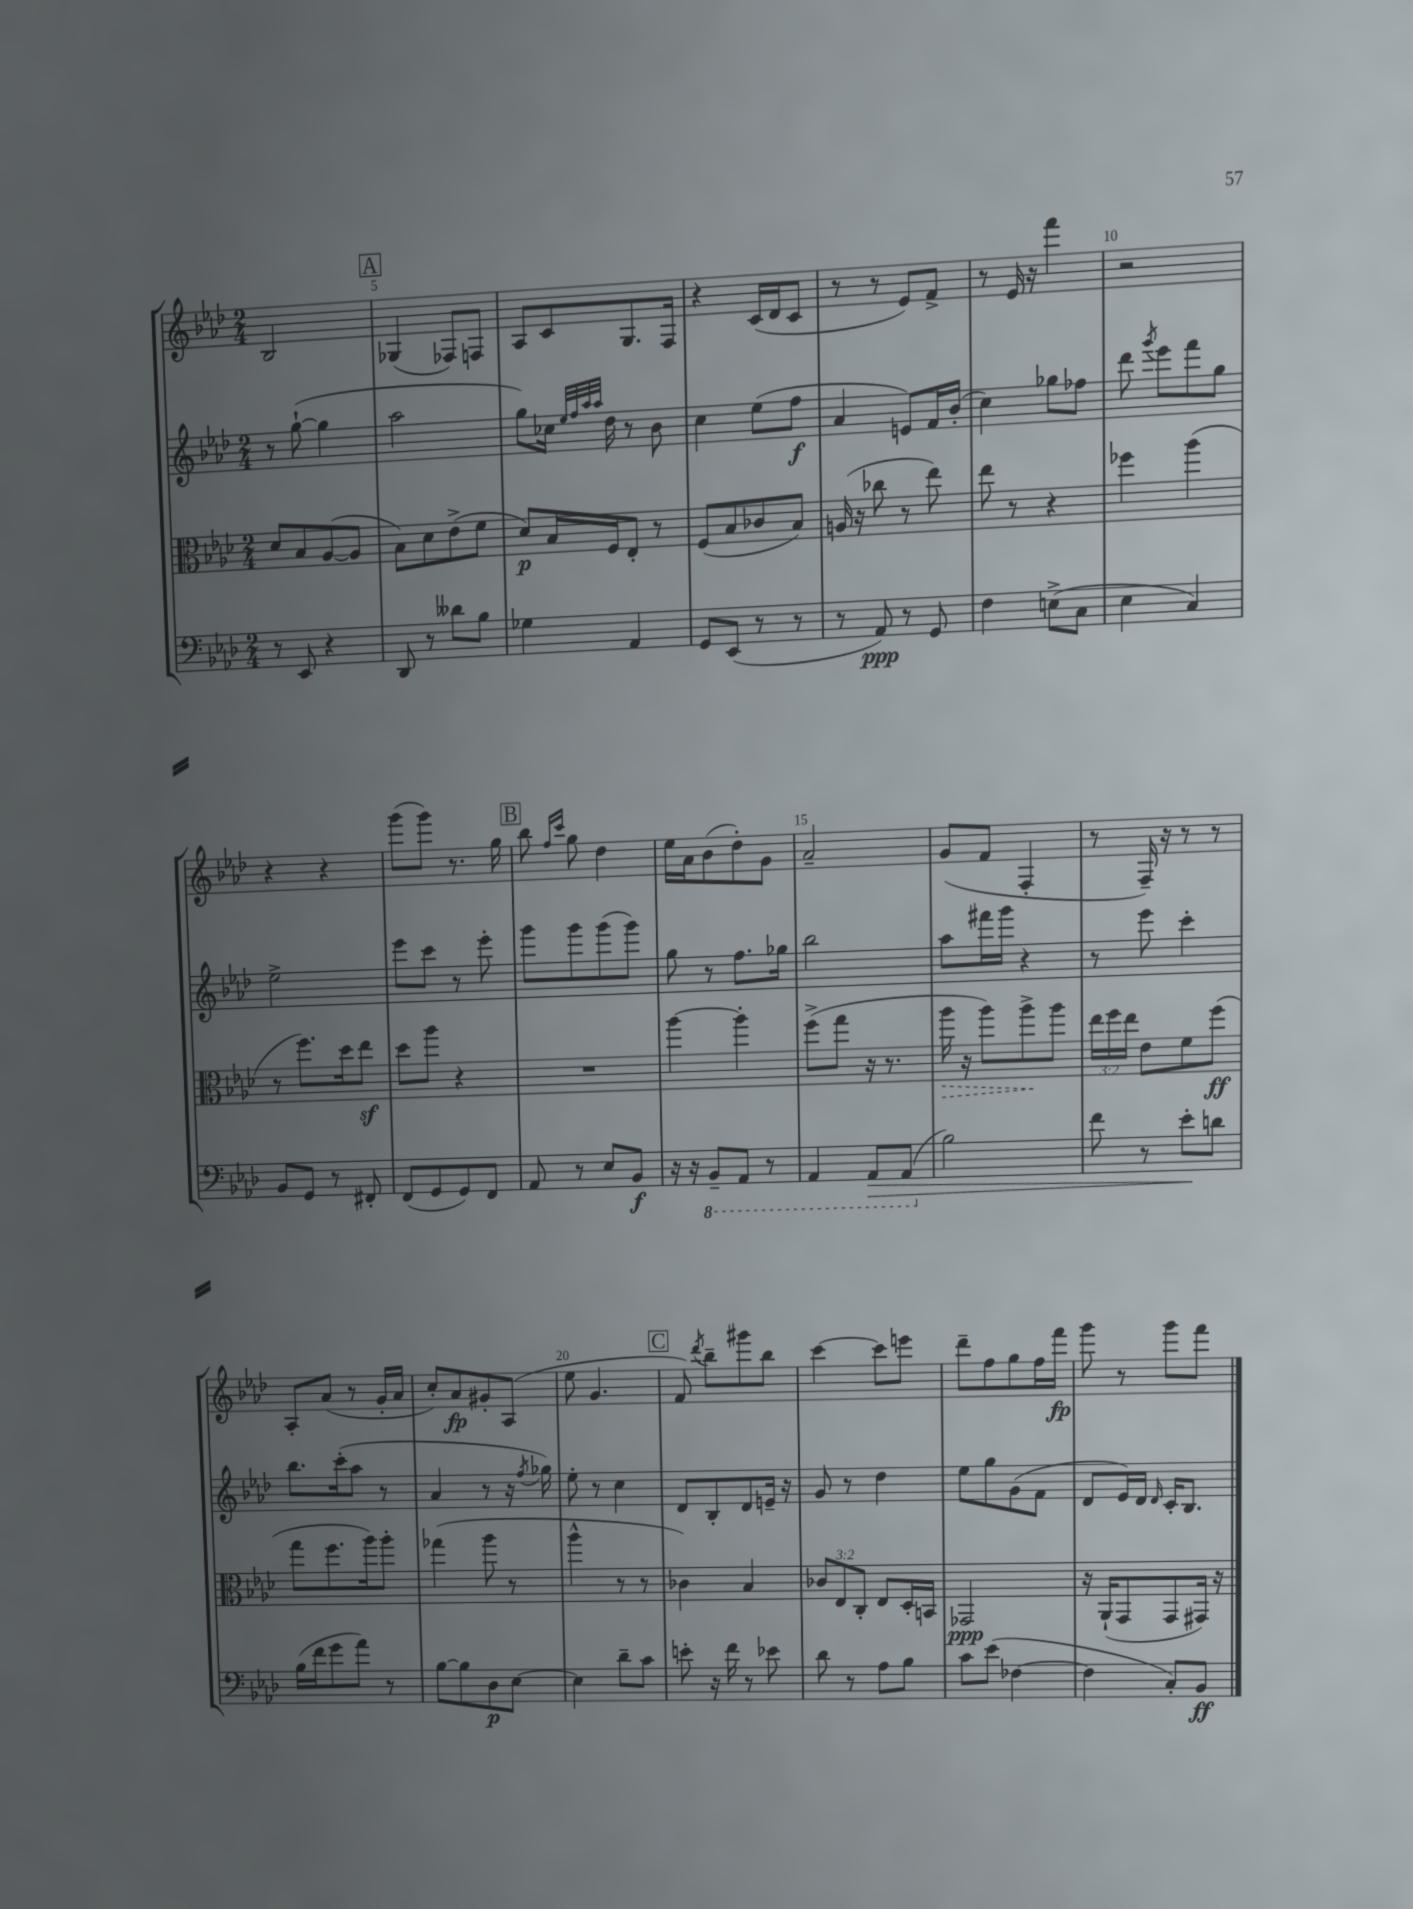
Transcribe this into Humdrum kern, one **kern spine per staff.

**kern	**dynam	**kern	**dynam	**kern	**dynam	**kern	**dynam
*part4	*part4	*part3	*part3	*part2	*part2	*part1	*part1
*staff4	*staff4	*staff3	*staff3	*staff2	*staff2	*staff1	*staff1
*clefF4	*	*clefC3	*	*clefG2	*	*clefG2	*
*k[b-e-a-d-]	*	*k[b-e-a-d-]	*	*k[b-e-a-d-]	*	*k[b-e-a-d-]	*
*M2/4	*	*M2/4	*	*M2/4	*	*M2/4	*
=4	=4	=4	=4	=4	=4	=4	=4
8r	.	8d-/L	.	8r	.	2B-/	.
8EE-/	.	8B-/	.	([8gg`\	.	.	.
4r	.	([8A-/	.	4gg\]	.	.	.
.	.	8A-/J]	.	.	.	.	.
!!LO:REH:place=s1:t=A
=5	=5	=5	=5	=5	=5	=5	=5
8DD-/	.	8B-\L)	.	2aa-\	.	(4G-X/	.
8r	.	8d-\	.	.	.	.	.
8d--X\L	.	(8e-^\	.	.	.	8F-X/L)	.
8B-\J	.	8f\J	.	.	.	8Fn/J	.
=6	=6	=6	=6	=6	=6	=6	=6
4G-X\	.	8d-/L)	p	8gg\L)	.	8A-/L	.
.	.	16B-/L	.	16cc-X\Jk	.	8c/	.
.	.	.	.	32qqee-/LLL	.	.	.
.	.	.	.	32qqff/	.	.	.
.	.	.	.	32qqaa-/	.	.	.
.	.	.	.	32qqaa-/JJJ	.	.	.
.	.	16F/J	.	16dd-\	.	.	.
4AA-/	.	8E-'/J	.	8r	.	8.G/	.
.	.	8r	.	8b-\	.	.	.
.	.	.	.	.	.	16F/Jk	.
=7	=7	=7	=7	=7	=7	=7	=7
8GG/L	.	(8F/L	.	4cc\	.	4r	.
(8EE-/J	.	8B-/	.	.	.	.	.
8r	.	8c-X/	.	(8ee-\L	.	(16c/LL	.
.	.	.	.	.	.	16d-/J	.
8r	.	8B-/J)	.	8ff\J	f	8c/J	.
=8	=8	=8	=8	=8	=8	=8	=8
8r	.	(16An/	.	4a-/	.	8r	.
.	.	16r	.	.	.	.	.
8AA-/)	ppp	8cc-X\	.	.	.	8r	.
8r	.	8r	.	8en/L)	.	8e-/L)	.
8GG/	.	8ee-\)	.	16f/L	.	8f^/J	.
.	.	.	.	(16b-'/JJ	.	.	.
=9	=9	=9	=9	=9	=9	=9	=9
4F\	.	8ee-\	.	4cc\)	.	8r	.
.	.	8r	.	.	.	16e-/	.
.	.	.	.	.	.	16r	.
(8En^\L	.	4r	.	8gg-X\L	.	4fff\	.
8C\J	.	.	.	8ff-X\J	.	.	.
=10	=10	=10	=10	=10	=10	=10	=10
4E-\	.	4ff-X\	.	8ddd-\	.	2r	.
.	.	.	.	8qggg/	.	.	.
.	.	.	.	8eee-\L	.	.	.
4C/)	.	(4aa-\	.	8fff\	.	.	.
.	.	.	.	8gg\J	.	.	.
!!LO:LB:g=z
=11	=11	=11	=11	=11	=11	=11	=11
8BB-/L	.	8r	.	2ee-^\	.	4r	.
8GG/J	.	8.ff\L)	.	.	.	.	.
8r	.	.	.	.	.	4r	.
.	.	16dd-\k	.	.	.	.	.
8FF#X'/	.	8ee-z\J	.	.	.	.	.
=12	=12	=12	=12	=12	=12	=12	=12
(8FF/L	.	8dd-\L	.	8eee-\L	.	(8ggg\L	.
8GG/	.	8aa-\J	.	8ccc\J	.	8ggg\J)	.
8GG/)	.	4r	.	8r	.	8.r	.
8FF/J	.	.	.	8eee-'\	.	.	.
.	.	.	.	.	.	16gg\	.
!!LO:REH:place=s1:t=B
=13	=13	=13	=13	=13	=13	=13	=13
8AA-/	.	2r	.	8ggg\L	.	8bb-\	.
.	.	.	.	.	.	16qqff/LL	.
.	.	.	.	.	.	16qqccc/JJ	.
8r	.	.	.	8ggg\	.	8gg\	.
8E-/L	.	.	.	(8ggg\	.	4dd-\	.
8BB-/J	f	.	.	8ggg\J)	.	.	.
=14	=14	=14	=14	=14	=14	=14	=14
16r	.	[4aa-\	.	8gg\	.	16ee-\LL	.
16r	.	.	.	.	.	16a-\J	.
*8ba	*	*	*	*	*	*	*
8BBB-~/L	.	.	.	8r	.	(8b-\	.
8AAA-/J	.	4aa-'\]	.	8.ff\L	.	8dd-'\)	.
8r	.	.	.	.	.	8g\J	.
.	.	.	.	16gg-X\Jk	.	.	.
=15	=15	=15	=15	=15	=15	=15	=15
4AAA-/	.	(8ff^\L	.	2bb-\	.	2a-~/	.
.	.	8gg\J	.	.	.	.	.
!	!LO:HP:b	!	!	!	!	!	!
8AAA-/L	>	16r	.	.	.	.	.
.	.	8.r	.	.	.	.	.
(8AAA-/J	.	.	.	.	.	.	.
=16	=16	=16	=16	=16	=16	=16	=16
*X8ba	*	*	*	*	*	*	*
!	!	!	!LO:HP:b	!	!	!	!
2B-\)	.	16aa-\	>	8aa-\L	.	(8g/L	.
.	.	16r	.	.	.	.	.
.	.	8aa-\L)	.	16fff#X\L	.	8f/J	.
.	.	.	.	16ggg\JJ	.	.	.
.	.	8aa-^\	.	4r	.	4F'/	.
.	.	8aa-\J	]	.	.	.	.
=17	=17	=17	=17	=17	=17	=17	=17
8f\	.	24ee-\LL	.	8r	.	8r	.
.	.	24ff\	.	.	.	.	.
.	.	24ee-\JJ	.	.	.	.	.
8r	.	8e-\L	.	8eee-\	.	16F~/)	.
.	.	.	.	.	.	16r	.
8e-'\L	.	8f\	.	4ccc'\	.	8r	.
8dn\J	]	(8ff\J	ff	.	.	8r	.
!!LO:LB:g=z
=18	=18	=18	=18	=18	=18	=18	=18
(16B-\LL	.	8gg\L	.	8.bb-\L	.	8A-'/L	.
16f\J	.	.	.	.	.	.	.
8g\	.	8.ff\	.	.	.	(8a-/J	.
.	.	.	.	(16ccc'\k	.	.	.
8a-\J)	.	.	.	8aa-\J	.	8r	.
.	.	16aa-\k)	.	.	.	.	.
8r	.	8aa-'\J	.	8r	.	16g'/LL	.
.	.	.	.	.	.	16a-/JJ	.
=19	=19	=19	=19	=19	=19	=19	=19
[8B-\L	.	(4gg-X\	.	4a-/	.	8cc'/L)	.
8B-\]	.	.	.	.	.	8a-/	fp
8D-\	p	8aa-\	.	8r	.	8g#X'/	.
[8E-\J	.	8r	.	16r	.	(8A-/J	.
.	.	.	.	8qff/	.	.	.
.	.	.	.	16gg-X\)	.	.	.
=20	=20	=20	=20	=20	=20	=20	=20
4E-\]	.	4aa-^^\	.	8ee-'\	.	8ee-\	.
.	.	.	.	8r	.	4.g/	.
8d-~\L	.	8r	.	4cc\	.	.	.
8c\J	.	8r	.	.	.	.	.
!!LO:REH:place=s1:t=C
=21	=21	=21	=21	=21	=21	=21	=21
8en'\	.	4c-X\)	.	8d-/L	.	8f/)	.
.	.	.	.	.	.	8qddd-/	.
16r	.	.	.	8B-'/	.	8bb-~\L	.
16f\	.	.	.	.	.	.	.
8r	.	4B-/	.	8d-/	.	8ggg#X\	.
8e-X\	.	.	.	16en~/Jk	.	8bb-\J	.
.	.	.	.	16r	.	.	.
=22	=22	=22	=22	=22	=22	=22	=22
8d-\	.	12c-X/L	.	8g/	.	[4ccc\	.
.	.	12E-/	.	.	.	.	.
8r	.	.	.	8r	.	.	.
.	.	12C'/J	.	.	.	.	.
8A-\L	.	8E-/L	.	4dd-\	.	8ccc\L]	.
8B-\J	.	16D-'/L	.	.	.	8eeen\J	.
.	.	16BBn/JJ	.	.	.	.	.
=23	=23	=23	=23	=23	=23	=23	=23
8c\L	.	2GG-X/	ppp	8ee-\L	.	8ddd-~\L	.
(8e-\J	.	.	.	8gg\	.	8ff\	.
[4F-X\	.	.	.	(8g\	.	8gg\	.
.	.	.	.	8f\J	.	16ff\L	.
.	.	.	.	.	.	16fff\JJ	fp
=24	=24	=24	=24	=24	=24	=24	=24
4F-\]	.	16r	.	8d-/L	.	8ggg\	.
.	.	(16AA-`/KL	.	.	.	.	.
.	.	8GG/	.	16e-/L)	.	8r	.
.	.	.	.	16d-/JJ	.	.	.
.	.	.	.	16qqd-/	.	.	.
8C'/L)	.	8GG/	.	16c'/KL	.	8ggg\L	.
.	.	.	.	8.B-/J	.	.	.
8BB-/J	ff	16GG#X/Jk)	.	.	.	8fff\J	.
.	.	16r	.	.	.	.	.
==	==	==	==	==	==	==	==
*-	*-	*-	*-	*-	*-	*-	*-
